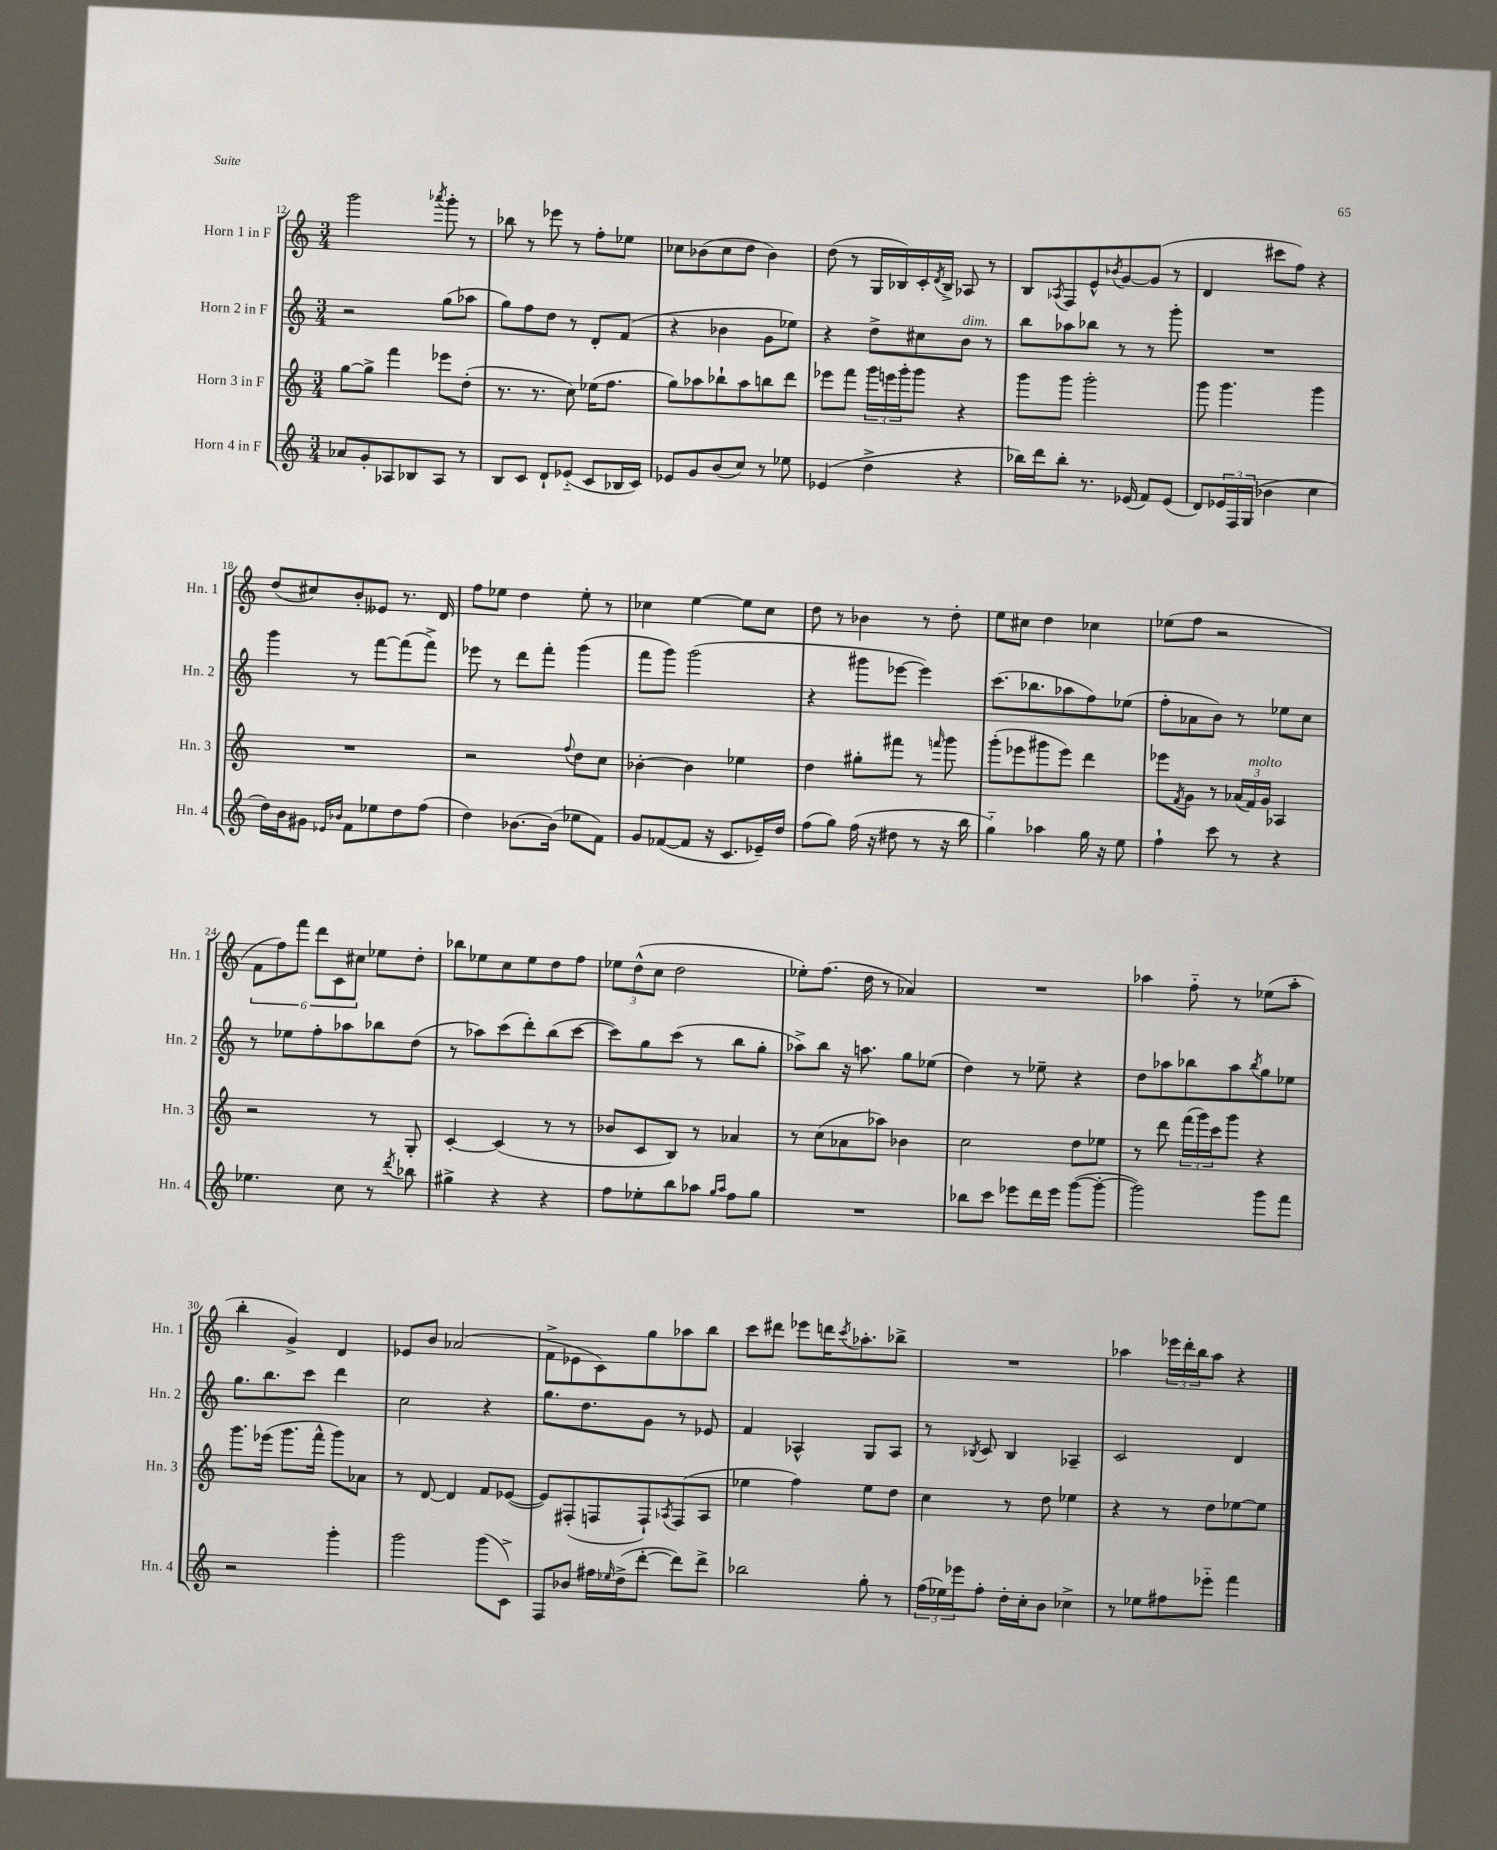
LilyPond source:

<<
\new StaffGroup <<
\new Staff = "s0" \with { instrumentName = "Horn 1 in F" shortInstrumentName = "Hn. 1" } {
    \clef treble \key c \major \numericTimeSignature \time 3/4
    g'''2 \acciaccatura { aes'''8 } g'''8-. r8 |
    bes''8 r8 ees'''8 r8 f''8-. ees''8 |
    ces''8 bes'8( ces''8 d''8 bes'4) |
    d''8( r8 g16 bes16) c'16-. \acciaccatura { d'8 } bes16-> aes8 r8 |
    b8 \acciaccatura { aes8 } f8 e'8-^ \acciaccatura { bes'8 } g'8~ g'8( r8 |
    d'4 cis'''8 f''8) r4 |
    d''8( cis''8) b'8-. eeses'8 r8. d'16 |
    f''8 ees''8 d''4 ees''8-. r8 |
    ces''4 e''4~ e''8 ces''8 |
    d''8 r8 bes'4 r8 d''8-. |
    e''8 cis''8 d''4 ces''4 |
    ees''8( f''8 r2 |
    \tuplet 6/4 { f'8 f''8) f'''8 d'''8 c'8 cis''8 } ees''8 d''8-. |
    bes''8 ees''8 c''8 ees''8 d''8 f''8 |
    \tuplet 3/2 { ees''8 d''8-^( c''8 } d''2 |
    ees''8-.) f''8.( d''16 r8 aes'4) |
    R2. |
    aes''4 f''8-_ r8 ees''8( aes''8-. |
    b''4-. g'4->) d'4 |
    ees'8 b'8 aes'2( |
    f'8-> ees'8 c'8) g''8 aes''8 b''8 |
    c'''8 dis'''8 ees'''8 d'''16 \acciaccatura { c'''8 } aes''8.-. bes''8-> |
    R2. |
    aes''4 \tuplet 3/2 { ees'''16 d'''16-. b''16 } aes''8 r4 \bar "|." |
}
\new Staff = "s1" \with { instrumentName = "Horn 2 in F" shortInstrumentName = "Hn. 2" } {
    \clef treble \key c \major \numericTimeSignature \time 3/4
    r2 g''8( aes''8 |
    g''8) f''8 d''8 r8 d'8-. f'8( |
    r4 bes'4 g'8 ees''8) |
    r4 d''8-> cis''8 b'8^\markup { \italic "dim." } r8 |
    b''8 aes''8 bes''8 r8 r8 g'''8-. |
    R2. |
    g'''4 r8 f'''8~ f'''8( f'''8->) |
    ees'''8 r8 d'''8 f'''8-. g'''4( |
    f'''8 g'''8) g'''2( |
    r4 gis'''8 ees'''8~ ees'''4) |
    c'''8.( bes''8. aes''8 f''8) ees''8( |
    f''8-. aes'8 b'8) r8 ees''8 c''8 |
    r8 ees''8 f''8-. aes''8 bes''8 d''8( |
    r8 aes''8) c'''8( d'''8-.) b''8( c'''8~ |
    c'''8) g''8 c'''8( r8 b''8 g''8-. |
    aes''8->) b''8 r16 a''8. g''8 ees''8( |
    d''4) r8 ees''8-- r4 |
    d''8 aes''8 bes''8 aes''8 \acciaccatura { bes''8 } g''8 ees''8 |
    g''8. b''8. c'''8 d'''4 |
    c''2 r4 |
    g''8. d''8. g'8 r8 ees'8 |
    f'4 aes4-^ g8 aes8 |
    r8 \acciaccatura { bes8 } c'8 bes4 aes4-- |
    c'2 d'4 \bar "|." |
}
\new Staff = "s2" \with { instrumentName = "Horn 3 in F" shortInstrumentName = "Hn. 3" } {
    \clef treble \key c \major \numericTimeSignature \time 3/4
    g''8~ g''8-> f'''4 ees'''8 d''8-.( |
    r8. r8. c''8) ees''16( f''8. |
    g''8) aes''8 bes''8-! aes''8 b''8 d'''8 |
    ees'''8 f'''8 \tuplet 3/2 { g'''16 e'''16 g'''16-. } g'''8 r4 |
    g'''8 g'''8 g'''2-. |
    g'''8 g'''4. g'''4 |
    R2. |
    r2 \appoggiatura { f''8 } d''8 c''8 |
    bes'4~-. bes'4 ees''4 |
    d''4 gis''8-. fis'''8 r8 \grace { f'''16 } g'''8 |
    g'''8-.( ees'''8 gis'''8 ees'''8) d'''4 |
    ees'''8 \acciaccatura { f'8 } g'8 r8 \tuplet 3/2 { aes'16( f'16^\markup { \italic "molto" }) g'16 } aes4 |
    r2 r8 g8-. |
    c'4~-. c'4( r8 r8 |
    bes'8 c'8 b8) r8 aes'4 |
    r8 c''8( aes'8 aes''8) bes'4 |
    c''2 d''8 ees''8 |
    r8 d'''8 \tuplet 3/2 { f'''16( g'''16) c'''16 } g'''8 r4 |
    g'''8. ees'''16( g'''8. f'''16-^ g'''8) aes'8 |
    r8 d'8~ d'4 f'8 ees'8~( |
    ees'8) fis8-.( f8 f8-!) \acciaccatura { aes8 } f8( aes8 |
    ees''4 f''4) ees''8 d''8 |
    c''4 r8 d''8 ees''4 |
    r4 r8 d''8 ees''8~ ees''8 \bar "|." |
}
\new Staff = "s3" \with { instrumentName = "Horn 4 in F" shortInstrumentName = "Hn. 4" } {
    \clef treble \key c \major \numericTimeSignature \time 3/4
    aes'8 g'8-. aes8 bes8 aes8 r8 |
    b8 c'8 d'8-! ees'8-_( c'8 bes16 c'16) |
    ees'8 g'8 b'8( c''8) r8 ees''8 |
    ees'4( d''4-> r4 |
    bes''16) d'''16 bes''8-. r8. ees'16( f'8) ees'8( |
    d'8) \tuplet 3/2 { ees'16 f16 g16( } bes'4 c''4 |
    d''16) b'16 gis'8 \grace { ees'16 bes'16 } f'8 ees''8 d''8 f''8( |
    d''4) bes'8.~ bes'16( ees''8 f'8) |
    g'8 fes'8~( fes'8 r16 c'8. ees'16--) d''16 |
    f''8( g''8) f''16( r16 dis''8 r8 r16 b''16 |
    g''4-_) aes''4 g''16 r16 e''8 |
    f''4-! c'''8 r8 r4 |
    ees''4. c''8 r8 \acciaccatura { d'''8 } bes''8 |
    gis''4-> r4 r4 |
    f''8 ees''8-. b''8 aes''8 \grace { g''16 aes''16 } f''8 g''8 |
    R2. |
    bes''8 c'''8 ees'''8 d'''16 ees'''16 g'''8~( g'''8~-. |
    g'''2) g'''8 f'''8 |
    r2 g'''4-. |
    g'''2 g'''8( c'8->) |
    f8 bes'8 fis''16 \grace { ees''16 } d''16->( d'''8~-. d'''8) d'''8-> |
    bes''2 g''8-. r8 |
    \tuplet 3/2 { f''16( ees''16) ees'''16 } f''8-. d''16-. c''16-. b'8 ces''4-> |
    r8 ees''8 fis''8 ees'''8-_ f'''4 \bar "|." |
}
>>
>>
\layout { \context { \Score currentBarNumber = #12 } }
